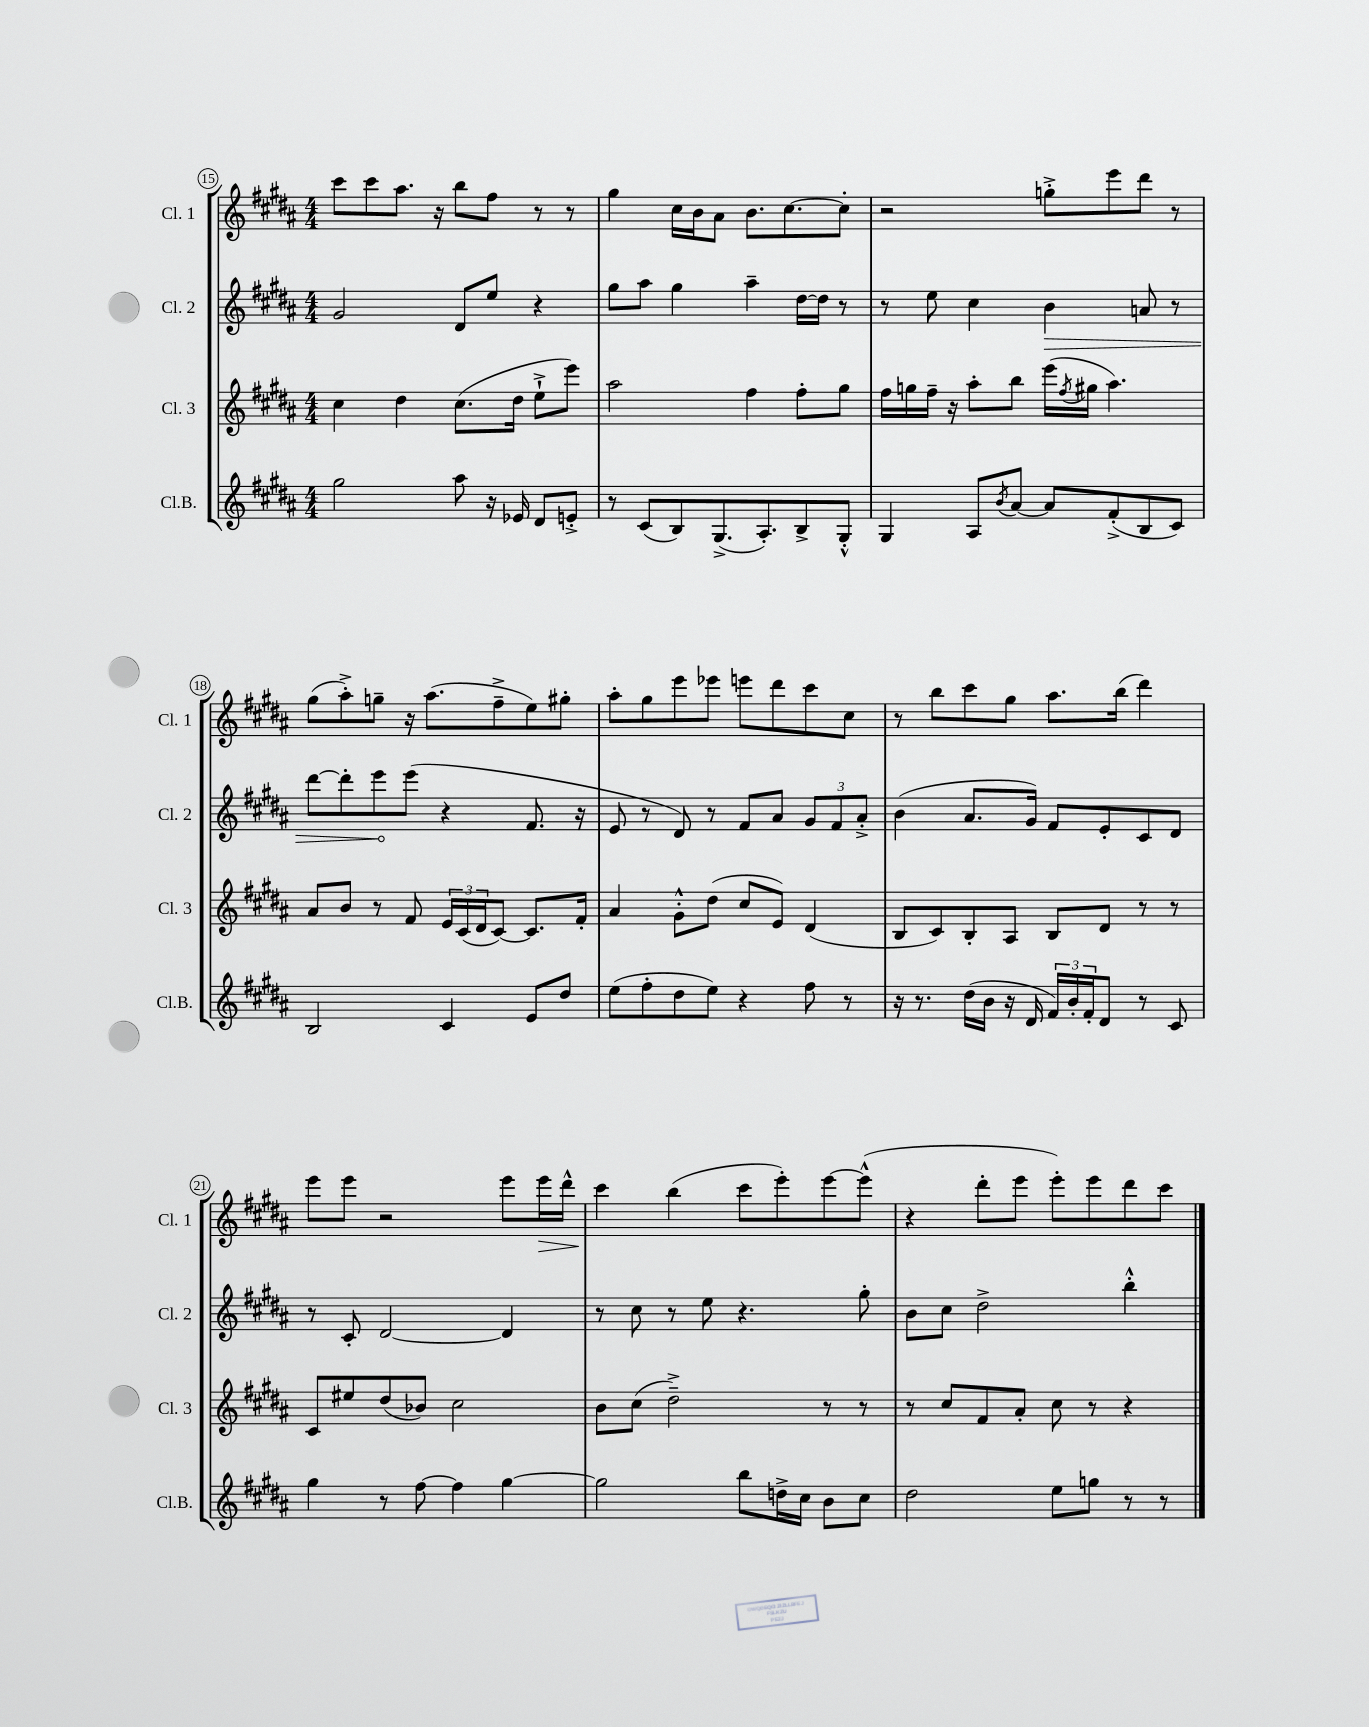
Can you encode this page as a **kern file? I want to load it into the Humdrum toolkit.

**kern	**kern	**kern	**kern
*staff4	*staff3	*staff2	*staff1
*clefG2	*clefG2	*clefG2	*clefG2
*k[f#c#g#d#a#]	*k[f#c#g#d#a#]	*k[f#c#g#d#a#]	*k[f#c#g#d#a#]
*M4/4	*M4/4	*M4/4	*M4/4
2gg#	4cc#	2g#	8ccc#
.	.	.	8ccc#
.	4dd#	.	8.aa#
.	.	.	16r
8aa#	(8.cc#	8d#	8bb
16r	.	8ee	8ff#
16e-	16dd#	.	.
8d#	8ee`^	4r	8r
8e'^	8eee)	.	8r
=	=	=	=
8r	2aa#	8gg#	4gg#
(8c#	.	8aa#	.
8B)	.	4gg#	16cc#
.	.	.	16b
(8.G#^	.	.	8a#
.	4ff#	4aa#~	8.b
8.A#')	.	.	.
.	.	.	[8.cc#
8B^	8ff#'	[16dd#	.
.	.	16dd#]	.
8G#'^^	8gg#	8r	8cc#']
=	=	=	=
4G#	16ff#	8r	2r
.	16gg	.	.
.	16ff#~	8ee	.
.	16r	.	.
8A#	8aa#'	4cc#	.
8qb	.	.	.
[8a#	8bb	.	.
8a#]	(16eee	4b	8gg'^
.	8qff#	.	.
.	16gg#	.	.
(8f#'^	4.aa#)	.	8eee
8B	.	8a	8ddd#
8c#)	.	8r	8r
=	=	=	=
2B	8a#	[8ddd#	(8gg#
.	8b	8ddd#']	8aa#'^)
.	8r	8eee	8gg~
.	8f#	(8eee	16r
.	.	.	(8.aa#
4c#	24e	4r	.
.	(24c#	.	.
.	24d#	.	.
.	[8c#)	.	8ff#~^
8e	8.c#]	8.f#	8ee)
8dd#	.	.	8gg#'
.	16f#'	16r	.
=	=	=	=
(8ee	4a#	8e	8aa#'
8ff#'	.	8r	8gg#
8dd#	8g#'^^	8d#)	8eee
8ee)	(8dd#	8r	8eee-
4r	8cc#	8f#	8eee
.	8e)	8a#	8ddd#
8ff#	(4d#	12g#	8ccc#
.	.	12f#	.
8r	.	.	8cc#
.	.	12a#'^	.
=	=	=	=
16r	8B	(4b	8r
8.r	.	.	.
.	8c#)	.	8bb
(16dd#	8B'	8.a#	8ccc#
16b	.	.	.
16r	8A#	.	8gg#
16d#	.	16g#)	.
24f#)	8B	8f#	8.aa#
24b'	.	.	.
24f#'	.	.	.
8d#	8d#	8e'	.
.	.	.	(16bb
8r	8r	8c#	4ddd#)
8c#	8r	8d#	.
=	=	=	=
4gg#	8c#	8r	8eee
.	8ee#	8c#'	8eee
8r	(8dd#	[2d#	2r
[8ff#	8b-)	.	.
4ff#]	2cc#	.	.
[4gg#	.	4d#]	8eee
.	.	.	16eee
.	.	.	16ddd#^^
=	=	=	=
2gg#]	8b	8r	4ccc#
.	(8cc#	8cc#	.
.	2dd#~^)	8r	(4bb
.	.	8ee	.
8bb	.	4.r	8ccc#
16dd^	.	.	8eee')
16cc#	.	.	.
8b	8r	.	[8eee
8cc#	8r	8gg#'	(8eee^^]
=	=	=	=
2dd#	8r	8b	4r
.	8cc#	8cc#	.
.	8f#	2dd#^	8ddd#'
.	8a#'	.	8eee
8ee	8cc#	.	8eee')
8gg	8r	.	8eee
8r	4r	4bb'^^	8ddd#
8r	.	.	8ccc#
==	==	==	==
*-	*-	*-	*-
